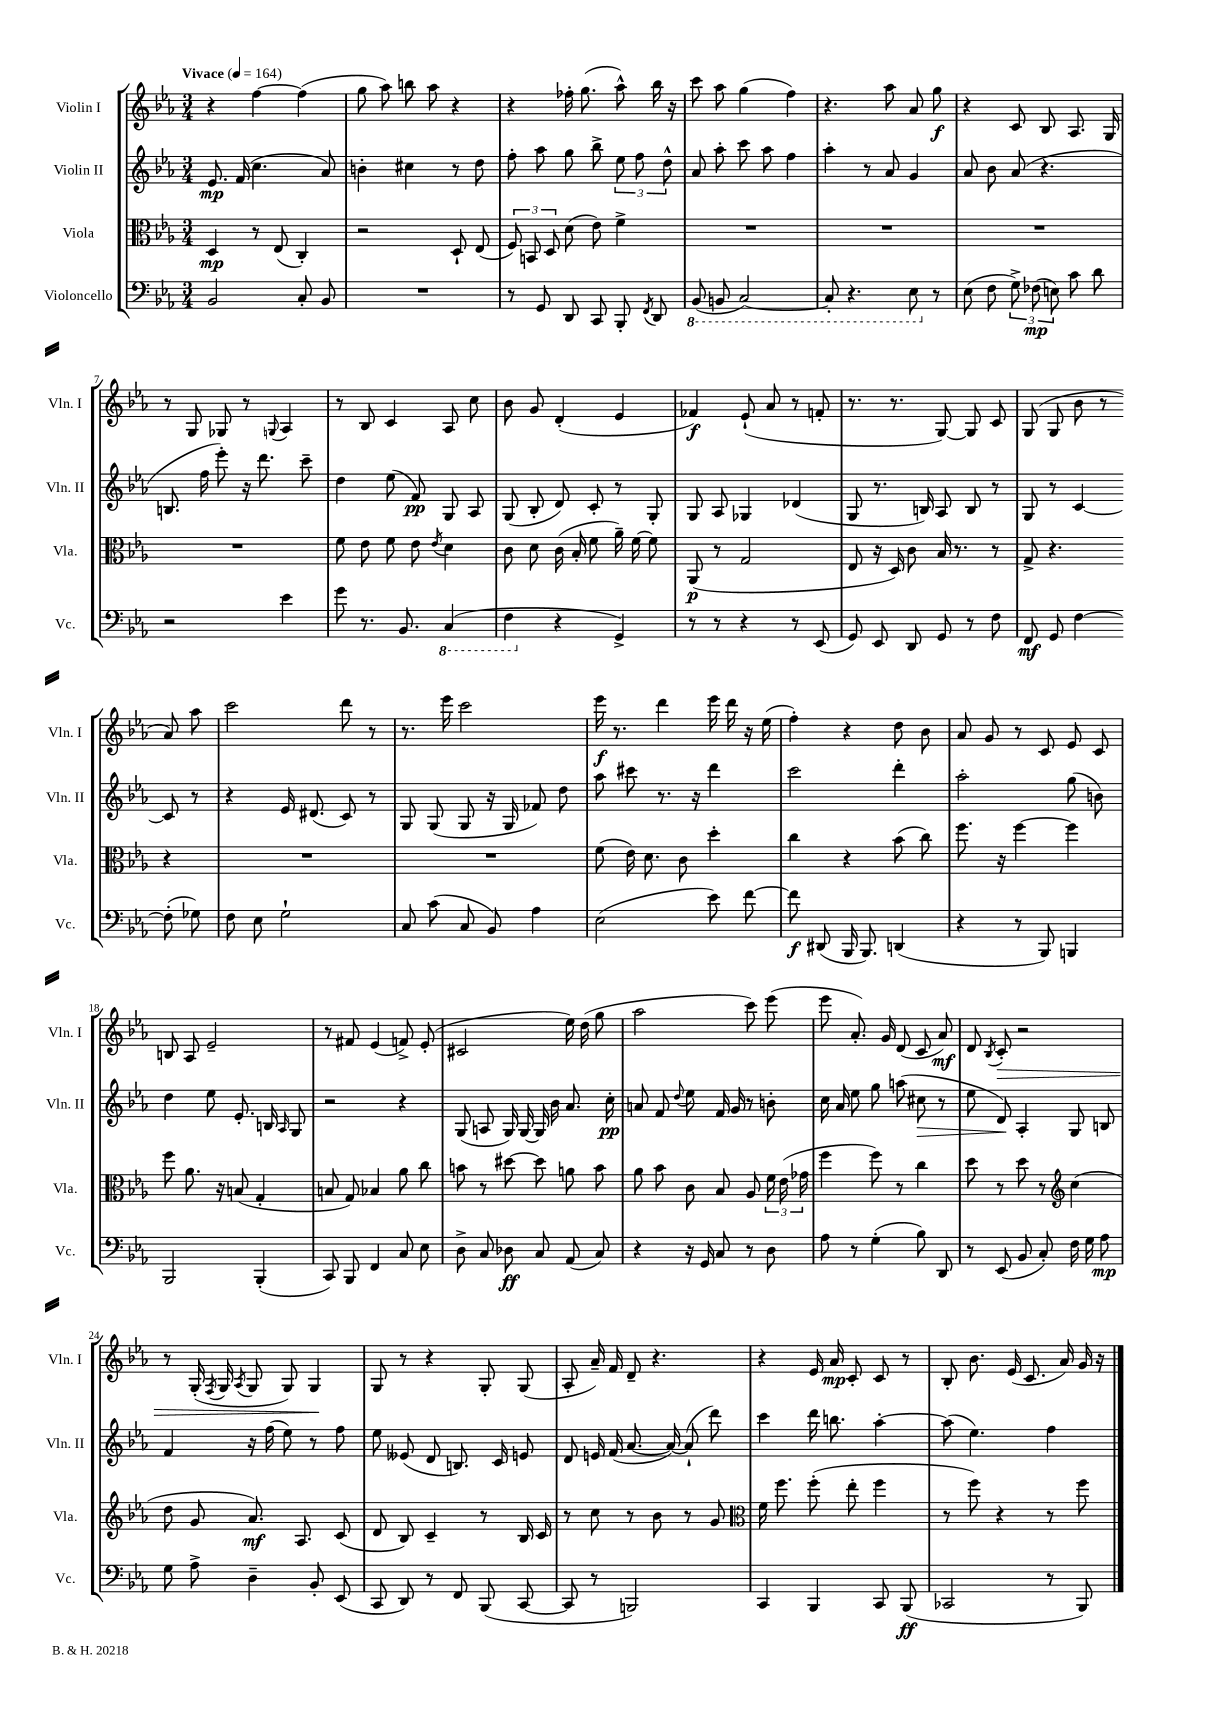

**kern	**kern	**kern	**kern
*staff4	*staff3	*staff2	*staff1
*clefF4	*clefC3	*clefG2	*clefG2
*k[b-e-a-]	*k[b-e-a-]	*k[b-e-a-]	*k[b-e-a-]
*M3/4	*M3/4	*M3/4	*M3/4
*MM164	*MM164	*MM164	*MM164
2BB-	4D	8.e-	4r
.	.	(16f	.
.	8r	4.cc	[4ff
.	(8E-	.	.
8C'	4C')	.	(4ff]
8BB-	.	8a-)	.
=	=	=	=
2.r	2r	4b'	8gg
.	.	.	8aa-)
.	.	4cc#	8bb
.	.	.	8aa-
.	8D`	8r	4r
.	(8E-	8dd	.
=	=	=	=
8r	12F)	8ff'	4r
.	12BB	.	.
8GG	.	8aa-	.
.	12D	.	.
8DD	(8d	8gg	16ff-'
.	.	.	(8.gg
8CC	8e-)	8bb-^	.
8BBB-'	4f^	12ee-	8aa-^^)
.	.	12ff	.
8qFF	.	.	.
8DD	.	.	16bb-
.	.	12dd^^	.
.	.	.	16r
=	=	=	=
(8BBB-	2.r	8a-	8ccc
8BBB	.	8aa-'	8aa-
[2CC)	.	8ccc	(4gg
.	.	8aa-	.
.	.	4ff	4ff)
=	=	=	=
8CC']	2.r	4aa-'	4.r
4.r	.	.	.
.	.	8r	.
.	.	8a-	8aa-
8EE-	.	4g	8a-
8r	.	.	8gg
=	=	=	=
(8E-	2.r	8a-	4r
8F	.	8b-	.
12G^)	.	(8a-	8c
(12F-	.	.	.
.	.	4.r	8B-
12E)	.	.	.
8c	.	.	8.A-
8d	.	.	.
.	.	.	16G
=	=	=	=
2r	2.r	8.B	8r
.	.	.	8G
.	.	16ff	.
.	.	8eee-')	8G-
.	.	16r	8r
.	.	8.ddd	.
.	.	.	8qqG
4e-	.	.	4A-
.	.	8ccc~	.
=	=	=	=
8g	8f	4dd	8r
8.r	8e-	.	8B-
.	8f	(8ee-	4c
8.BB-	.	.	.
.	8e-	8f)	.
.	8qe-	.	.
(4CC	4d	8G	8A-
.	.	8A-	8cc
=	=	=	=
4FF	8c	(8G	8b-
.	8d	8B-'	8g
4r	(16c	8d)	(4d'
.	16B-'	.	.
.	8f	8c'	.
4GG^)	16a-~)	8r	4e-
.	[16f	.	.
.	8f]	8G'	.
=	=	=	=
8r	(8AA-	8G	4f-)
8r	8r	8A-	.
4r	2G	4G-	(8e-`
.	.	.	8a-
8r	.	(4d-	8r
(8EE-	.	.	8f'
=	=	=	=
8GG)	8E-	8G	8.r
8EE-	16r	8.r	.
.	16D)	.	8.r
8DD	8c	.	.
.	.	16B)	.
8GG	16B-	8A-	[8G)
.	8.r	.	.
8r	.	8B	8G]
8F	8r	8r	8c
=	=	=	=
8FF	8G^	8G	(8G
8GG	4.r	8r	8G
[4F	.	[4c	8b-
.	.	.	8r
(8F']	4r	8c]	8a-)
8G-)	.	8r	8aa-
=	=	=	=
8F	2.r	4r	2ccc
8E-	.	.	.
2G`	.	16e-	.
.	.	(8.d#	.
.	.	8c)	8ddd
.	.	8r	8r
=	=	=	=
8C	2.r	8G	8.r
(8c	.	(8G	.
.	.	.	16eee-
8C	.	8G	2ccc
8BB-)	.	16r	.
.	.	16G	.
4A-	.	8f-)	.
.	.	8dd	.
=	=	=	=
(2E-	(8f	8aa-	16eee-
.	.	.	8.r
.	16e-)	8ccc#	.
.	8.d	.	.
.	.	8.r	4ddd
.	8c	.	.
.	.	16r	.
8e-)	4dd'	4ddd	16eee-
.	.	.	16ddd
[8f	.	.	16r
.	.	.	(16ee-
=	=	=	=
8f]	4cc	2ccc	4ff')
(8DD#	.	.	.
16BBB-	4r	.	4r
8.BBB-)	.	.	.
(4DD	(8b-	4ddd'	8dd
.	8cc)	.	8b-
=	=	=	=
4r	8.ff	2aa-'	8a-
.	.	.	8g
.	16r	.	.
8r	[4ff	.	8r
8BBB-)	.	.	8c
4BBB	4ff]	(8gg	8e-
.	.	8b)	8c
=	=	=	=
2BBB-	8ff	4dd	8B
.	8.a-	.	8A-
.	.	8ee-	2e-~
.	16r	.	.
.	(8B	8.e-'	.
(4BBB-'	4G'	.	.
.	.	16B	.
.	.	16qqA-	.
.	.	8G	.
=	=	=	=
8CC)	8B	2r	8r
8BBB-	8G)	.	8f#
4FF	4B-	.	(4e-
8C	8a-	4r	8f^)
8E-	8cc	.	(8e-'
=	=	=	=
8D^	8b	(8G	2c#
8C	8r	8A	.
8D-	[8dd#	16G)	.
.	.	[16G	.
8C	8dd#]	16G]	.
.	.	16b-	.
(8AA-	8a	8.a-	16ee-)
.	.	.	(16dd
8C)	8b	.	8gg
.	.	16cc'	.
=	=	=	=
4r	8a-	8a	2aa-
.	8b-	8f	.
.	.	8qqdd	.
16r	8c	8ee-	.
16GG	.	.	.
8C	8B-	16f	.
.	.	16g	.
8r	8A-	8r	8ccc)
8D	24f	8b'	(8eee-
.	(24e-	.	.
.	24g-	.	.
=	=	=	=
8A-	4ff	16cc	8eee-
.	.	16a-	.
8r	.	8ee-	8.a-')
(4G'	8ff)	8gg	.
.	.	.	16g
.	8r	(8aa	(8d
8B-)	4cc	8cc#	8c
8DD	.	8r	8a-)
=	=	=	=
8r	8dd	8ee-	8d
.	.	.	8qB-
(8EE-	8r	8d)	8c'
8BB-	8dd	4A-'	2r
8C')	8r	.	.
*	*clefG2	*	*
16F	(4cc	8G	.
16G	.	.	.
8A-	.	8B	.
=	=	=	=
8G	8dd	4f	8r
8A-^	8g	.	(16G'
.	.	.	8qF
.	.	.	16G
.	.	.	8qA-
4D~	8.a-)	16r	8G
.	.	(16ff	.
.	.	8ee-)	8G)
.	8.A-	.	.
8BB-'	.	8r	4G
(8EE-	(8c	8ff	.
=	=	=	=
8CC	8d	8ee-	8G
8DD)	8B-)	(8e--	8r
8r	4c~	8d	4r
8FF	.	8.B)	.
(8BBB-	8r	.	8G'
.	.	16c	.
[8CC	16B-	8e	(8G
.	16c	.	.
=	=	=	=
8CC]	8r	8d	8A-'
8r	8cc	16e	16a-~)
.	.	(16f	16f
2BBB)	8r	[8.a-	8d~
.	8b-	.	4.r
.	.	16a-_)	.
.	8r	(8a-`]	.
.	8g	8ddd)	.
=	=	=	=
*	*clefC3	*	*
4CC	16f	4ccc	4r
.	8.ff	.	.
4BBB-	(8ff'	16ddd	16e-
.	.	8.bb	16a-
.	8ee-'	.	8c'
8CC	4ff	[4aa-'	8c
(8BBB-	.	.	8r
=	=	=	=
2CC-	8r	(8aa-]	8B-'
.	8ff)	4.ee-)	8.b-
.	4r	.	.
.	.	.	(16e-
.	.	.	8.c
8r	8r	4ff	.
.	.	.	16a-)
8BBB-)	8ff	.	16g
.	.	.	16r
==	==	==	==
*-	*-	*-	*-
